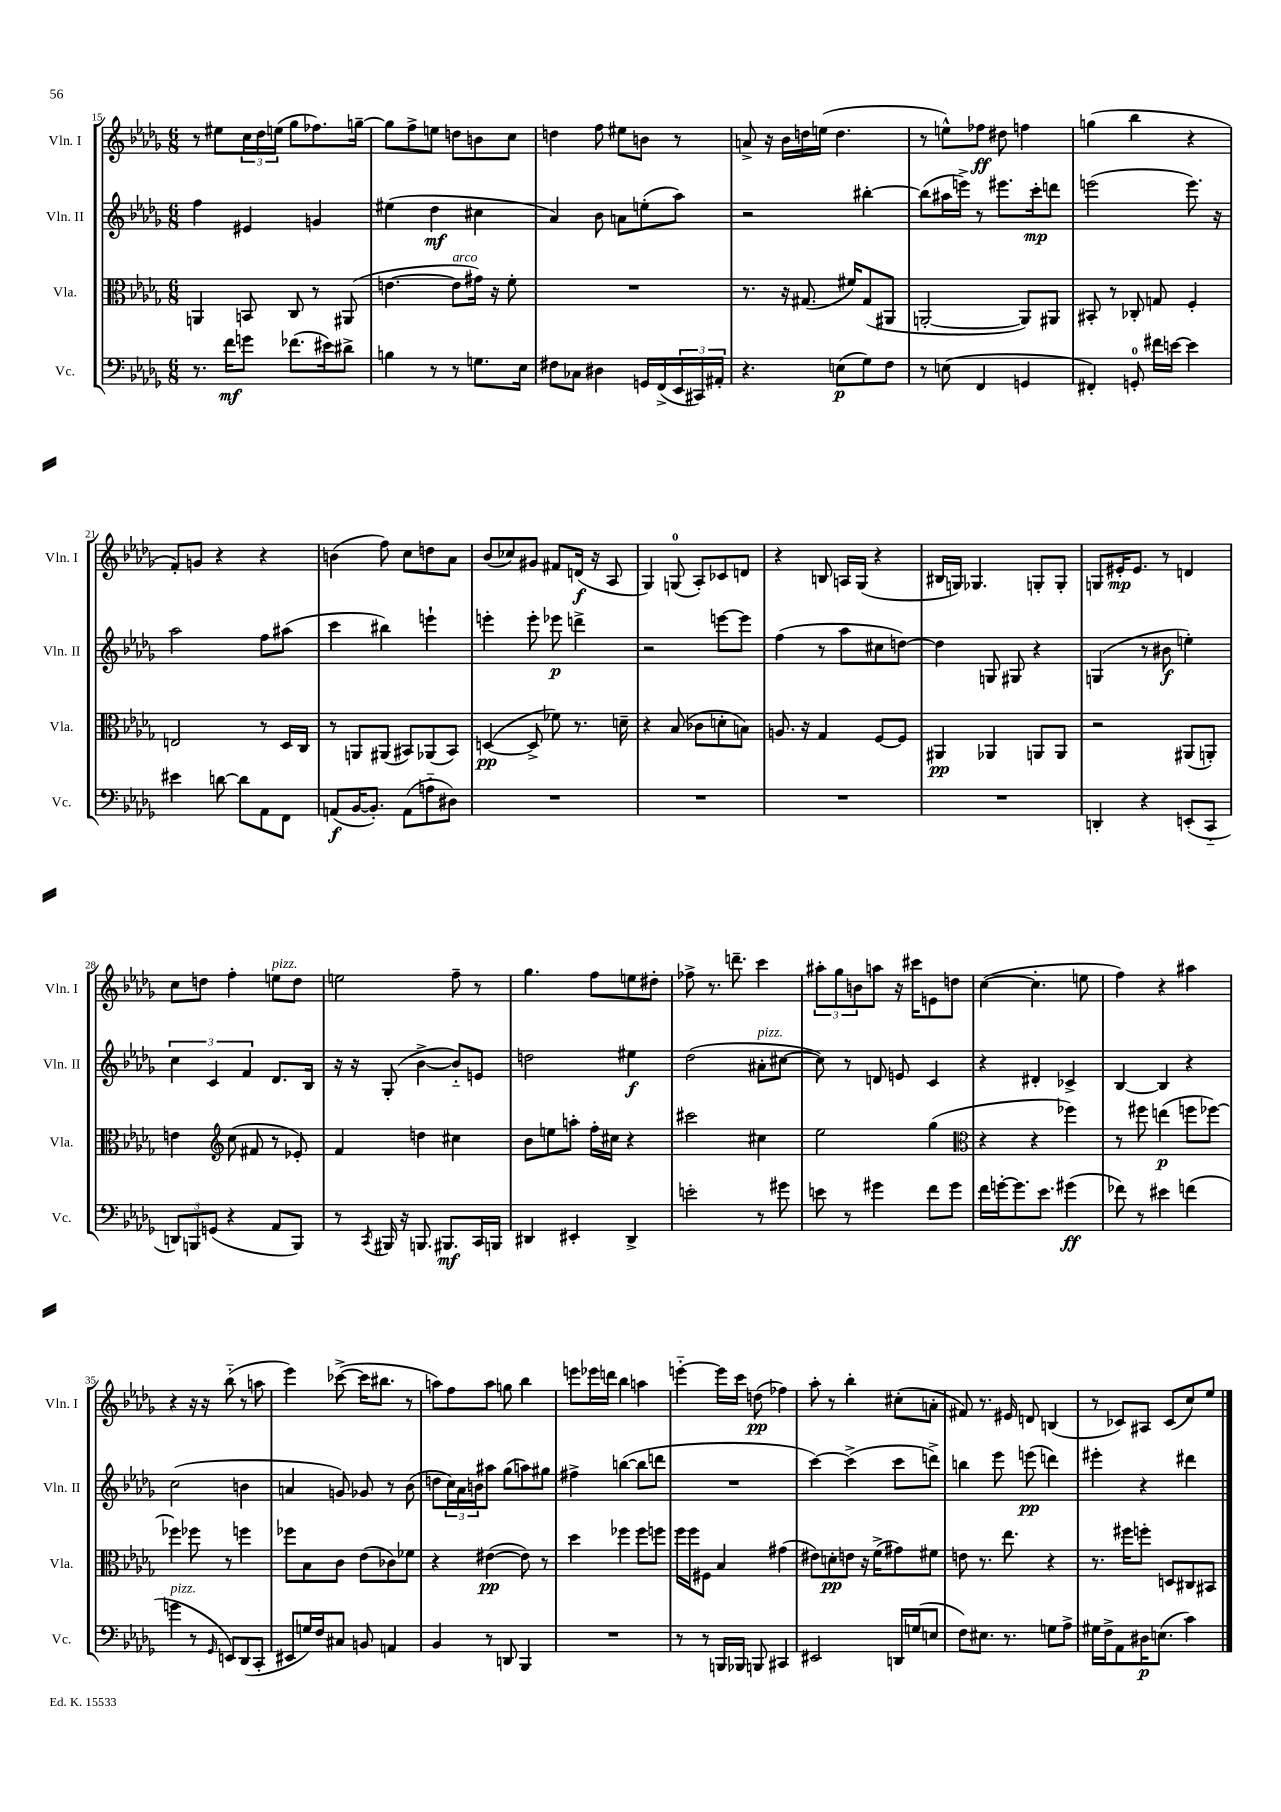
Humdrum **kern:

**kern	**kern	**kern	**kern
*staff4	*staff3	*staff2	*staff1
*clefF4	*clefC3	*clefG2	*clefG2
*k[b-e-a-d-g-]	*k[b-e-a-d-g-]	*k[b-e-a-d-g-]	*k[b-e-a-d-g-]
*M6/8	*M6/8	*M6/8	*M6/8
8.r	4AA	4ff	8r
.	.	.	8ee#
16f	.	.	.
8g	8BB	4e#	24cc
.	.	.	24dd-
.	.	.	(24ee
(8.f-	8C	.	8gg-
.	8r	4g	8.ff-)
16e#)	.	.	.
8d#^	(8AA#	.	.
.	.	.	[16gg~
=	=	=	=
4B	[4.e	(4ee#	8gg]
.	.	.	8ff^
8r	.	4dd-	8ee
8r	8e]	.	8dd
8.G	16g#)	4cc#	8b
.	16r	.	.
.	8f'	.	8cc
16E-	.	.	.
=	=	=	=
8F#	2.r	4a-)	4dd
8C-	.	.	.
4D#	.	8b-	8ff
.	.	8a	8ee#
16GG	.	(8ee'	8b
(16FF^	.	.	.
24EE-	.	8aa-)	8r
24CC#)	.	.	.
24AA#'	.	.	.
=	=	=	=
4.r	8.r	2r	8a^
.	.	.	16r
.	16r	.	16b-
.	(8.G#	.	16dd
.	.	.	(16ee
(8E	.	.	4.dd
.	16f#)	.	.
8G-)	(8G#	[4bb#'	.
8F	8AA#	.	.
=	=	=	=
8r	[2AA'	(8bb#]	8r
(8E	.	16aa#	8ee^^)
.	.	16eee^)	.
4FF	.	8r	8ff-
.	.	8.eee#	8dd#
4GG	8AA])	.	4ff
.	.	16ccc'	.
.	8AA#	8ddd	.
=	=	=	=
4FF#')	8BB#'	(2eee	(4gg
.	8r	.	.
8GG'	8C-'	.	4bb-
16f#	8G	.	.
[16e	.	.	.
4e]	4F'	8.eee)	4r
.	.	16r	.
=	=	=	=
4e#	2E	2aa-	8f')
.	.	.	8g
[8d	.	.	4r
8d]	.	.	.
8AA-	8r	8ff	4r
8FF	16D-	(8aa#	.
.	16C	.	.
=	=	=	=
(8AA	8r	4ccc	(4b
[16BB-	8AA	.	.
8.BB-'])	.	.	.
.	(8AA#	4bb#)	8ff)
(8AA	8BB#)	.	8cc
8A'~	(8AA-	4eee`	8dd
8D#)	8BB#)	.	8a-
=	=	=	=
2.r	([4D	4eee'	(8b-
.	.	.	8cc-)
.	8D^]	8eee'	8g#
.	8f-)	8eee-	8f#
.	8.r	4ddd^	(16d
.	.	.	16r
.	.	.	8A-
.	16d~	.	.
=	=	=	=
2.r	4r	2r	4G-)
.	(8B-	.	(8G
.	8c-	.	8A-')
.	8d'	[8eee	8c-
.	8B)	8eee]	8d
=	=	=	=
2.r	8.A	(4ff	4r
.	16r	.	.
.	4G-	8r	8B
.	.	8aa-	16A
.	.	.	(16G-
.	[8F	8cc#	4r
.	8F]	[8dd)	.
=	=	=	=
2.r	4AA#	4dd]	16B#
.	.	.	16G)
.	.	.	4.G-
.	4AA-	8G	.
.	.	8G#	.
.	8AA	4r	8G'
.	8AA	.	8G'
=	=	=	=
4DD'	2r	(4G	8G
.	.	.	16e#'
.	.	.	8.e#
4r	.	8r	.
.	.	8b#	8r
(8EE'	(8AA#	4ee')	4d
8CC'~	8AA')	.	.
=	=	=	=
12DD)	4e	6cc	8cc
12BBB	.	.	.
.	.	.	8dd
(12GG	.	6c	.
*	*clefG2	*	*
4r	(8cc	.	4ff'
.	.	6f	.
.	8f#	.	.
8AA-	8r	8.d-	8ee
8BBB)	8e-')	.	8dd
.	.	16B-	.
=	=	=	=
8r	4f	16r	2ee
.	.	16r	.
8qCC	.	.	.
16BBB#	.	(8G-'	.
16r	.	.	.
8.BBB	4dd	[4b-^	.
8.BBB#	.	.	.
.	4cc#	8b-'~])	8ff~
16CC	.	8e	8r
16BBB	.	.	.
=	=	=	=
4DD#	8b-	2dd	4.gg-
.	8ee	.	.
4EE#'	8aa'	.	.
.	16ff'	.	8ff
.	16cc#	.	.
4DD#^	4r	4ee#	8ee
.	.	.	8dd#'
=	=	=	=
2e'	2ccc#	(2dd-	8ff-^
.	.	.	8.r
.	.	.	8.ddd~
8r	4cc#	8a#'	4ccc
8g#	.	[8cc#	.
=	=	=	=
8e	2ee-	8cc#])	12aa#'
.	.	.	12gg-
8r	.	8r	.
.	.	.	12b
4g#	.	8d	8aa
.	.	8e	16r
.	.	.	16ccc#
8f	(4gg-	4c	8e
8g#	.	.	8dd
=	=	=	=
*	*clefC3	*	*
16f	4r	4r	([4cc
[16g'	.	.	.
8.g]	.	.	.
.	4r	4d#'	4.cc']
8.e-	.	.	.
(4g#	4ff-)	4c-^	.
.	.	.	8ee
=	=	=	=
8f-)	8r	[4B-	4ff)
8r	8ff#	.	.
4e#	(4ee	4B-]	4r
(4f	8ff	4r	4aa#
.	[8ff-)	.	.
=	=	=	=
4g	4ff-]	(2cc	4r
8r	8ff-	.	16r
.	.	.	16r
16qqGG-	.	.	.
8EE)	8r	.	(8bb-'~
(8DD-	4ff	4b	8r
8CC'	.	.	8aa
=	=	=	=
8EE#	8ff-	4a	4eee-)
16G)	8B-	.	.
16F	.	.	.
8C#	8c	8g)	([8ccc-^
8BB	(8e-	8g-	16ccc-]
.	.	.	8.bb#
4AA	8c-)	8r	.
.	8f-	(8b-	8r
=	=	=	=
4BB-	4r	8dd	8aa)
.	.	24cc)	8ff
.	.	24a-	.
.	.	24b	.
8r	([4e#	8aa#	8aa
8DD	.	(8gg-	8gg
4BBB-	8e#])	8aa)	4bb-
.	8r	8gg#	.
=	=	=	=
2.r	4dd-	4ff#^	8eee
.	.	.	16eee-
.	.	.	16ddd
.	4ff-	([4bb	4bb-
.	8ff-	8bb]	4aa
.	8ff	8ddd	.
=	=	=	=
8r	16ff	2.r	[4eee'~
.	16ff	.	.
8r	8F#	.	.
16BBB	4B-	.	16eee]
16BBB-	.	.	16ccc
8BBB	.	.	(8dd
4CC#	(4g#	.	4ff-)
=	=	=	=
2EE#	8e#)	[4ccc)	8aa-'
.	8d'	.	8r
.	8e	(4ccc^]	4bb-'
.	16r	.	.
.	(16f^	.	.
16DD	8g#)	8ccc	(8cc#'
(16G	.	.	.
8E	8f#	8ddd^)	8a'
=	=	=	=
8F)	8e	4bb	8f#)
8.E#	8.r	.	8.r
.	.	8eee-	.
8.r	8.ee-	.	16e#
.	.	(8eee	8d
8G	4r	4ddd)	(4B
8A-^	.	.	.
=	=	=	=
16G#	8.r	4eee#'	8r
16F^	.	.	.
8AA-	.	.	8c-)
.	16ff#	.	.
16D#	8ff'	4r	8A#
(8.E	.	.	.
.	8D	.	(8c-
4c)	8C#	4ddd#	8cc)
.	8BB#	.	8ee-
==	==	==	==
*-	*-	*-	*-
